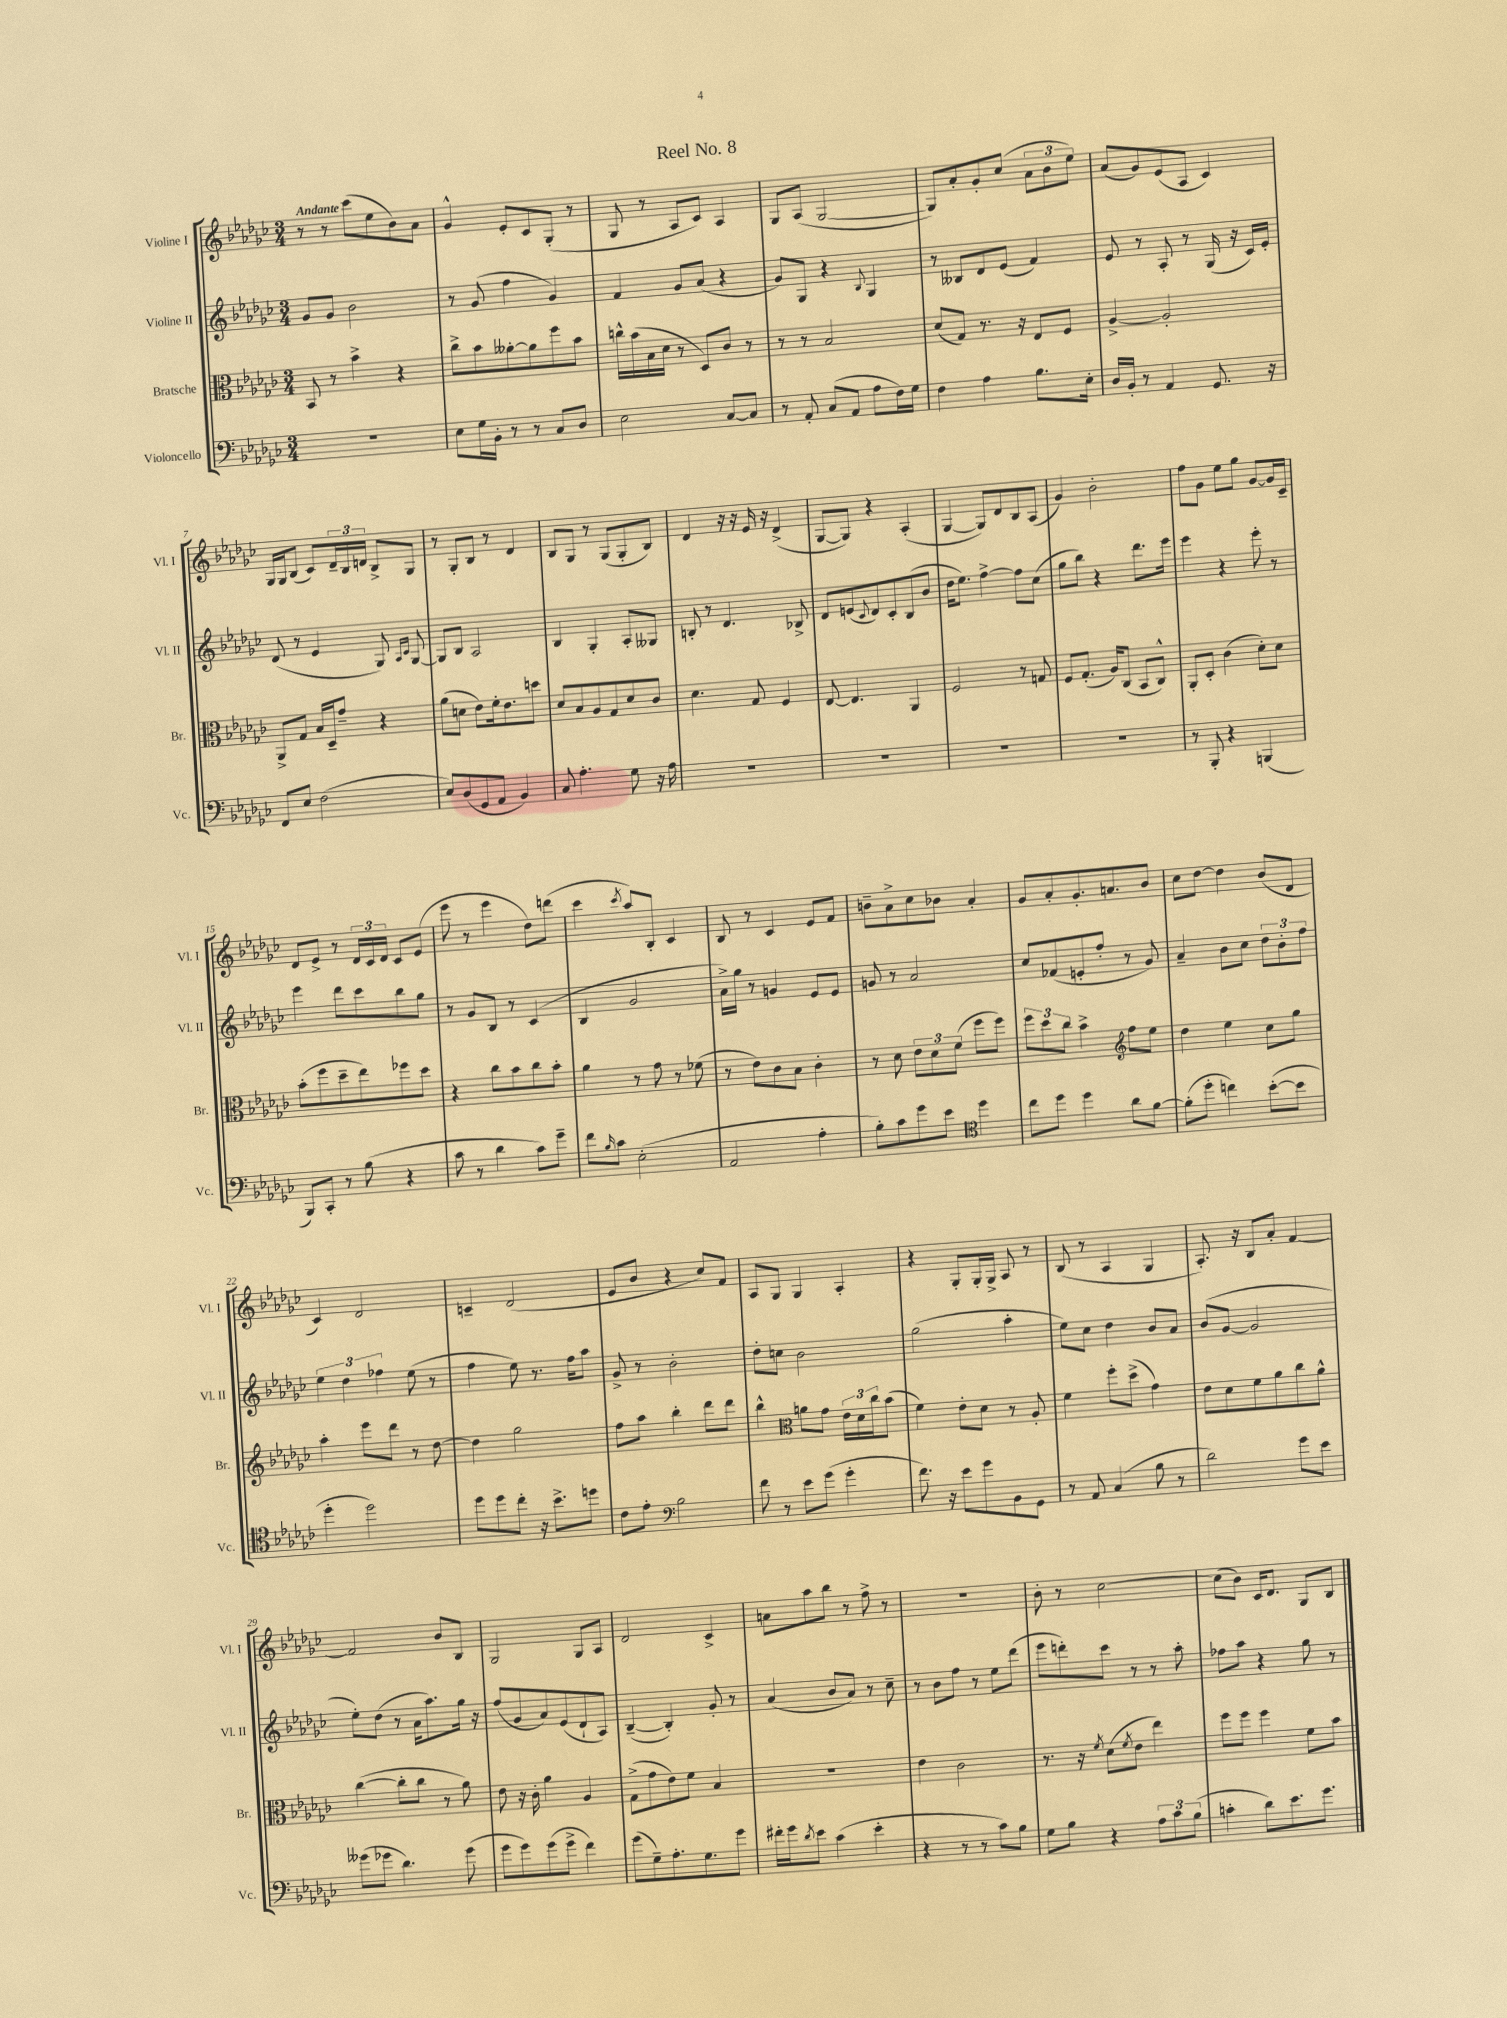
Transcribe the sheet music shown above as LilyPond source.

\header { title = "Reel No. 8" }
<<
\new StaffGroup <<
\new Staff = "s0" \with { instrumentName = "Violine I" shortInstrumentName = "Vl. I" } {
    \clef treble \key ges \major \numericTimeSignature \time 3/4 \tempo "Andante"
    r8 r8 ces'''8( ees''8 bes'8) aes'8 |
    ges'4-^ ees'8-. ces'8 ges8-.( r8 |
    ges8 r8 aes8 ces'8) aes4 |
    ges8 aes8( ges2~ |
    ges8) aes'8-. ges'8-. ces''8( \tuplet 3/2 { aes'8 bes'8 ees''8) } |
    aes'8( ges'8) ees'8( aes8 ces'4) |
    ges16 ges16 bes8( ces'8) \tuplet 3/2 { des'16-- bes16 d'16 } bes8-> ges8 |
    r8 ges8-. bes8 r8 des'4 |
    bes8 ges8 r8 ges8( ges8-. bes8) |
    des'4 r16 r16 ees'16 r16 des'4->( |
    ges8~ ges8) r4 aes4-.( |
    ges4~ ges8) des'8 bes8 aes8( |
    ges'4) bes'2-. |
    f''8 ges'8 ees''8 ges''8 ges'8~ ges'16 ces'16-- |
    des'8 ees'8-> r8 \tuplet 3/2 { des'16 ces'16 des'16 } ces'8 ees'8( |
    ees'''8 r8 ees'''4 des''8) d'''8( |
    ces'''4 \acciaccatura { ces'''8 } aes''8) bes8-. ces'4 |
    bes8 r8 ces'4 ees'8 f'8 |
    b'8-- aes'8-> ces''8 bes'8 aes'4-. |
    ges'8 aes'8-. ges'8.-. a'8. bes'8 |
    ces''8 des''8~ des''4 bes'8( des'8 |
    ces'4) des'2 |
    c'4-- des'2( |
    ees'8 bes'8 r4 ces''8) f'8 |
    aes8 ges8 ges4 aes4-. |
    r4 ges8-. ges16-. ges16-> aes8 r8 |
    bes8( r8 aes4 ges4 |
    aes8.-.) r16 bes8 aes'8-. f'4~ |
    f'2 bes'8 bes8 |
    ges2 ges8 aes8 |
    des'2 ces'4-> |
    a'8 aes''8 bes''8 r8 f''8-> r8 |
    R2. |
    bes'8-. r8 ces''2~ |
    ces''8( bes'8) ces'16 des'8. ges8 bes8 \bar "|." |
}
\new Staff = "s1" \with { instrumentName = "Violine II" shortInstrumentName = "Vl. II" } {
    \clef treble \key ges \major \numericTimeSignature \time 3/4
    ges'8 ges'8 bes'2 |
    r8 ges'8( f''4 ges'4) |
    f'4 ges'8 aes'8( r4 |
    ges'8) ges8 r4 \appoggiatura { bes8 } ges4 |
    r8 beses8 des'8 ees'8( f'4) |
    ees'8 r8 aes8-. r8 ges16( r16 ces'16) ees'16-. |
    des'8( r8 ees'4 ges8) \grace { aes16 ces'16 } ges8~ |
    ges8 bes8 aes2 |
    bes4 ges4-. aes8-. geses8 |
    b8-. r8 des'4. bes8-> |
    des'8 e'8( \appoggiatura { ces'8 } des'8) ces'8-. bes8( bes'8 |
    des''16 ees''8.) f''4~-> f''8 ces''8( |
    ges''8 bes''8) r4 des'''8. ees'''16 |
    ees'''4 r4 ees'''8-. r8 |
    ees'''4 des'''8 ces'''8 bes''8 ges''8 |
    r8 ges'8 bes8 r8 ces'4( |
    bes4 ges'2 |
    aes'16->) ges''16 r8 g'4 ees'8 ees'8 |
    g'8 r8 aes'2 |
    ces''8 fes'8( e'8-. f''8-. r8 ges'8) |
    aes'4-- bes'8 ces''8 \tuplet 3/2 { des''8 bes'8-. f''8 } |
    \tuplet 3/2 { ees''4 des''4 fes''4 } ees''8( r8 |
    f''4 ees''8) r8. f''16 aes''8 |
    ges'8-> r8 bes'2-. |
    des''8-. c''8 bes'2 |
    ges''2( aes''4-. |
    ees''8) ces''8 des''4 bes'8 aes'8 |
    bes'8( ges'8~ ges'2 |
    ees''8-.) des''8( r8 aes'16 aes''8.) ges''16 r16 |
    f''8( ges'8 aes'8) ees'8( des'8-! aes8) |
    bes4~--( bes4-.) ges'8-. r8 |
    aes'4( bes'8 aes'8) r8 ces''8-- |
    r8 bes'8 f''8 r8 ees''8 des'''8( |
    ees'''8 d'''8-.) ces'''8 r8 r8 aes''8-. |
    fes''8 aes''8 r4 ges''8 r8 \bar "|." |
}
\new Staff = "s2" \with { instrumentName = "Bratsche" shortInstrumentName = "Br." } {
    \clef alto \key ges \major \numericTimeSignature \time 3/4
    bes,8 r8 bes'4-> r4 |
    ces''8-> bes'8 aeses'8~-. aeses'8 f''8 bes'8 |
    c''16-^ bes'16( bes16 des'16 r8 des8) ces'8 r8 |
    r8 r8 bes2 |
    des'8( ges8) r8. r16 ees8 f8 |
    aes4~-> aes2-. |
    aes,8-> ges8 bes16 des16-- ges'8-- r4 |
    aes'8( d'8 ees'8) f'16-. ees'8. d''8 |
    des'8 bes8 aes8 ges8 des'8 ces'8 |
    des'4. ges8 f4 |
    ees8~ ees4. aes,4 |
    f2 r8 g8 |
    f8 ges8.-.( aes16) ces8( bes,8 ces8-^) |
    aes,8-. des8-. ces'4( des'8-.) des'8 |
    bes'8-.( f''8 des''8-- ees''8) fes''8 des''8 |
    r4 ces''8 bes'8 ces''8 bes'8-. |
    aes'4 r8 ges'8 r8 fes'8( |
    r8 ees'8) ces'8 bes8 ces'4-. |
    r8 des'8 \tuplet 3/2 { ees'8 des'8 f'8( } f''8 f''8) |
    \tuplet 3/2 { f''8 des''8 ces''8 } bes'4-> \clef treble f''8 ees''8 |
    des''4 ees''4 ces''8 ges''8 |
    aes''4-. ees'''8 des'''8 r8 des''8~ |
    des''4 ges''2 |
    f''8 aes''8 bes''4-. des'''8 des'''8 |
    bes''4-^ \clef alto a'8 ges'8 \tuplet 3/2 { ees'16 des'16 ces''16 } bes'8( |
    f'4) ees'8-. des'8 r8 aes8-. |
    f'4 f''8-. des''8->( ges'4) |
    ees'8 des'8 f'8 aes'8 ces''8 aes'8-^ |
    ces''4~( ces''8-. ces''8 r8 aes'8) |
    ees'8 r16 ces'16-. aes'4 aes4 |
    ges8->( ges'8 ees'8) f'8 bes4 |
    R2. |
    ees'4 ces'2 |
    r8. r16 \acciaccatura { f'8 } des'8( \acciaccatura { f'8 } ees'8 ees''4) |
    f''8 f''8 f''4 f'8 bes'8 \bar "|." |
}
\new Staff = "s3" \with { instrumentName = "Violoncello" shortInstrumentName = "Vc." } {
    \clef bass \key ges \major \numericTimeSignature \time 3/4
    R2. |
    ees8 ges16 bes,16-. r8 r8 ces8 des8 |
    ees2 ces8~ ces8 |
    r8 aes,8-. ces8( aes,8 aes8 f16) ges16 |
    f4 aes4 bes8. ees16-. |
    des16 bes,16-. r8 aes,4 ges,8. r16 |
    f,8 ees8 f2( |
    ees8) des8( ges,8 aes,8 bes,4) |
    ces8 aes4.-. ges8 r16 aes16 |
    R2. |
    R2. |
    R2. |
    R2. |
    r8 bes,,8-. r4 b,,4( |
    bes,,8) ces,8-. r8 bes8( r4 |
    ces'8 r8 des'4 ces'8) ges'8-- |
    f'8 \grace { bes16 } ces'8 ees2-.( |
    aes,2 aes4-. |
    bes8-.) ces'8 ges'8 ees'8 \clef tenor des''4 |
    ces''8 des''8 des''4 aes'8 f'8~ |
    f'8-.( des''8-. c''4) bes'8~-.( bes'8 |
    des''4-. des''2) |
    des''8 des''8 ces''8-. r16 bes'8.-> d''8 |
    ces'8 ees'8-. \clef bass bes2 |
    f'8 r8 ees'8 ges'8( ges'4-. |
    f'8.) r16 ees'8 ges'8 bes,8 ges,8 |
    r8 aes,8 ces4( bes8 r8 |
    des'2) ges'8 ees'8 |
    geses'8( ges'8 des'4.) ges'8( |
    ges'8 ges'8) ges'8( ges'8-> f'4) |
    ges'8( ges8--) aes8.-. ges8. ges'8 |
    fis'16-. ges'16 \acciaccatura { des'8 } ees'8 ces'4( ees'4-. |
    r4 r8 r8 ces'8) bes8 |
    ges8 bes8 r4 \tuplet 3/2 { aes8 ces'8 bes8( } |
    c'4-. des'8) ees'8. ges'8. \bar "|." |
}
>>
>>
